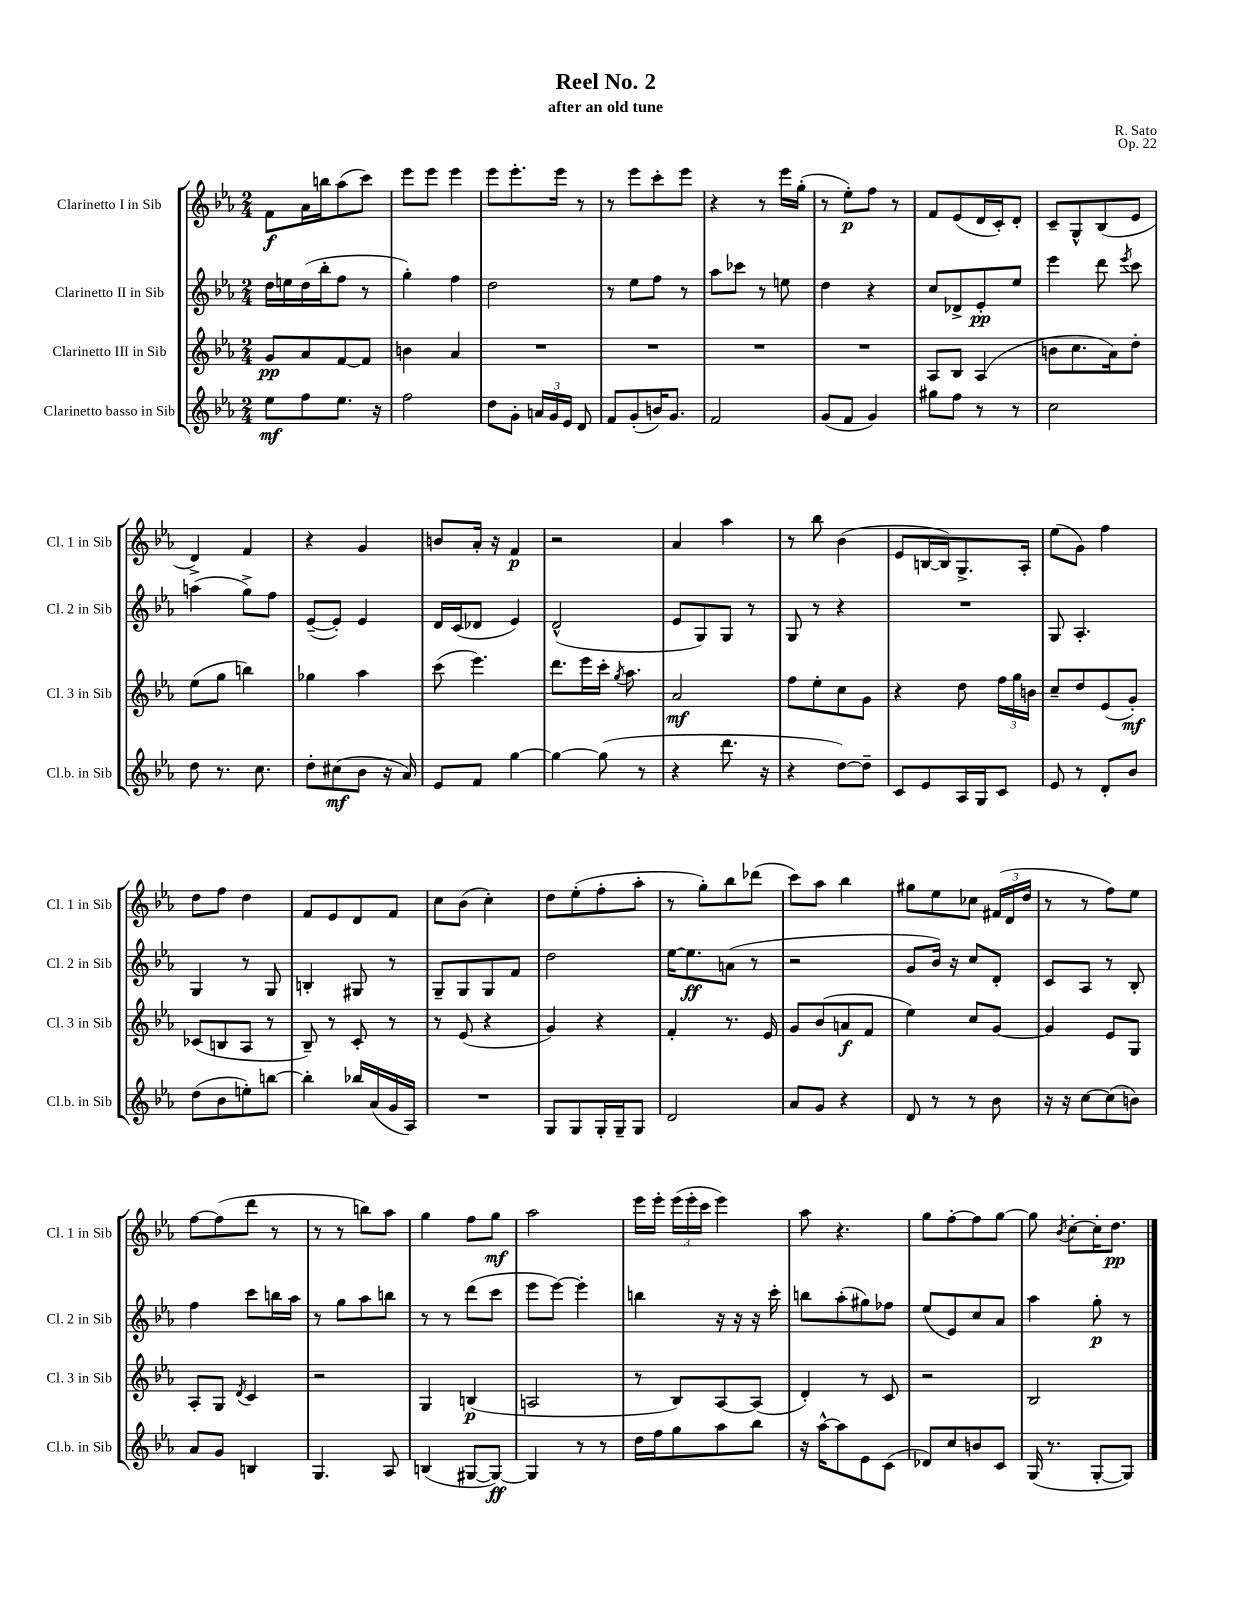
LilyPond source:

\header { title = "Reel No. 2" composer = "R. Sato" subtitle = "after an old tune" opus = "Op. 22" }
<<
\new StaffGroup <<
\new Staff = "s0" \with { instrumentName = "Clarinetto I in Sib" shortInstrumentName = "Cl. 1 in Sib" } {
    \clef treble \key ees \major \numericTimeSignature \time 2/4
    \autoBeamOff f'8[\f aes'16 b''16 aes''8( c'''8]) |
    ees'''8[ ees'''8] ees'''4 |
    ees'''8[ ees'''8.-. ees'''16] r8 |
    r8 ees'''8[ c'''8-. ees'''8] |
    r4 r8 ees'''16[ g''16]-.( |
    r8 ees''8[-.\p) f''8] r8 |
    f'8[ ees'8( d'16 c'16-.) d'8]-. |
    c'8[-- g8-^ bes8( ees'8] |
    d'4->) f'4 |
    r4 g'4 |
    b'8[ aes'16]-. r16 f'4\p |
    r2 |
    aes'4 aes''4 |
    r8 bes''8 bes'4( |
    ees'8[ b16~ b16) g8.-> aes16]-. |
    ees''8[( g'8]) f''4 |
    d''8[ f''8] d''4 |
    f'8[ ees'8 d'8 f'8] |
    c''8[ bes'8]( c''4-.) |
    d''8[ ees''8-.( f''8-. aes''8]-. |
    r8 g''8[-.) bes''8 des'''8]( |
    c'''8[) aes''8] bes''4 |
    gis''8[ ees''8 ces''8] \tuplet 3/2 { fis'16[( d'16 d''16] } |
    r8 r8 f''8[) ees''8] |
    f''8[~ f''8( d'''8] r8 |
    r8 r8 b''8[) aes''8] |
    g''4 f''8[ g''8]\mf |
    aes''2 |
    ees'''16[ ees'''16]-. \tuplet 3/2 { ees'''16[( ees'''16-. c'''16] } ees'''4) |
    aes''8 r4. |
    g''8[ f''8~-. f''8 g''8]~ |
    g''8 \acciaccatura { bes'8 } c''8[~-. c''16-. d''8.]\pp \bar "|." |
}
\new Staff = "s1" \with { instrumentName = "Clarinetto II in Sib" shortInstrumentName = "Cl. 2 in Sib" } {
    \clef treble \key ees \major \numericTimeSignature \time 2/4
    \autoBeamOff d''16[ e''16 d''16( bes''16-. f''8] r8 |
    g''4-.) f''4 |
    d''2 |
    r8 ees''8[ f''8] r8 |
    aes''8[ ces'''8] r8 e''8 |
    d''4 r4 |
    c''8[ des'8-> ees'8-.\pp ees''8] |
    ees'''4 d'''8 \acciaccatura { ees'''8 } c'''8 |
    a''4( g''8[->) f''8] |
    ees'8[~--( ees'8]-.) ees'4 |
    d'16[ c'16( des'8] ees'4) |
    d'2-^( |
    ees'8[ g8) g8] r8 |
    g8 r8 r4 |
    R2 |
    g8 aes4.-. |
    g4 r8 g8 |
    b4-. gis8 r8 |
    g8[-- g8 g8 f'8] |
    d''2 |
    ees''16[~ ees''8.\ff a'8]( r8 |
    r2 |
    g'8[ bes'16]) r16 c''8[ d'8]-. |
    c'8[ aes8] r8 bes8-. |
    f''4 c'''8[ b''16 aes''16] |
    r8 g''8[ aes''8 b''8] |
    r8 r8 d'''8[( c'''8] |
    ees'''8[ ees'''8]~) ees'''4-. |
    b''4 r16 r16 r16 c'''16-. |
    b''8[ aes''8-.( gis''8) fes''8] |
    ees''8[( ees'8) c''8 aes'8] |
    aes''4 g''8-.\p r8 \bar "|." |
}
\new Staff = "s2" \with { instrumentName = "Clarinetto III in Sib" shortInstrumentName = "Cl. 3 in Sib" } {
    \clef treble \key ees \major \numericTimeSignature \time 2/4
    \autoBeamOff g'8[\pp aes'8 f'8~ f'8] |
    b'4 aes'4 |
    R2 |
    R2 |
    R2 |
    R2 |
    aes8[ bes8] aes4( |
    b'8[ c''8. aes'16) d''8]-. |
    ees''8[( g''8] b''4) |
    ges''4 aes''4 |
    c'''8( ees'''4.) |
    d'''8.[ ees'''16 c'''16]-. \acciaccatura { g''8 } aes''8. |
    aes'2\mf |
    f''8[ ees''8-. c''8 g'8] |
    r4 d''8 \tuplet 3/2 { f''16[ g''16 b'16] } |
    c''8[-- d''8 ees'8( g'8]-.\mf) |
    ces'8[( b8 aes8] r8 |
    bes8--) r8 c'8-. r8 |
    r8 ees'8( r4 |
    g'4) r4 |
    f'4-. r8. ees'16 |
    g'8[ bes'8( a'8\f f'8] |
    ees''4) c''8[ g'8]~ |
    g'4 ees'8[ g8] |
    aes8[-. g8] \acciaccatura { d'8 } c'4 |
    r2 |
    g4 b4\p( |
    a2 |
    r8 bes8[) aes8~ aes8]( |
    d'4-.) r8 c'8 |
    r2 |
    bes2 \bar "|." |
}
\new Staff = "s3" \with { instrumentName = "Clarinetto basso in Sib" shortInstrumentName = "Cl.b. in Sib" } {
    \clef treble \key ees \major \numericTimeSignature \time 2/4
    \autoBeamOff ees''8[\mf f''8 ees''8.] r16 |
    f''2 |
    d''8[ g'8]-. \tuplet 3/2 { a'16[ g'16 ees'16] } d'8 |
    f'8[ g'8-.( b'16) g'8.] |
    f'2 |
    g'8[( f'8] g'4) |
    gis''8[ f''8] r8 r8 |
    c''2 |
    d''8 r8. c''8. |
    d''8[-. cis''8\mf( bes'8] r16 aes'16) |
    ees'8[ f'8] g''4~ |
    g''4~ g''8( r8 |
    r4 d'''8. r16 |
    r4 d''8[~) d''8]-- |
    c'8[ ees'8 aes16 g16 c'8] |
    ees'8 r8 d'8[-. bes'8] |
    d''8[( bes'8 e''8-.) b''8]~ |
    b''4-. bes''16[ aes'16( g'16 aes16]) |
    R2 |
    g8[ g8 g16-. g16-- g8] |
    d'2 |
    aes'8[ g'8] r4 |
    d'8 r8 r8 bes'8 |
    r16 r16 c''8[~ c''8( b'8]) |
    aes'8[ g'8] b4 |
    g4. aes8 |
    b4( gis8[~ gis8]~\ff) |
    gis4 r8 r8 |
    d''16[ f''16 g''8 aes''8 bes''8] |
    r16 aes''16[~-^ aes''8 ees'8 c'8]( |
    des'8[) c''8 b'8 c'8] |
    g16( r8. g8[~-. g8]) \bar "|." |
}
>>
>>
\layout { \context { \Score \remove "Bar_number_engraver" } }
